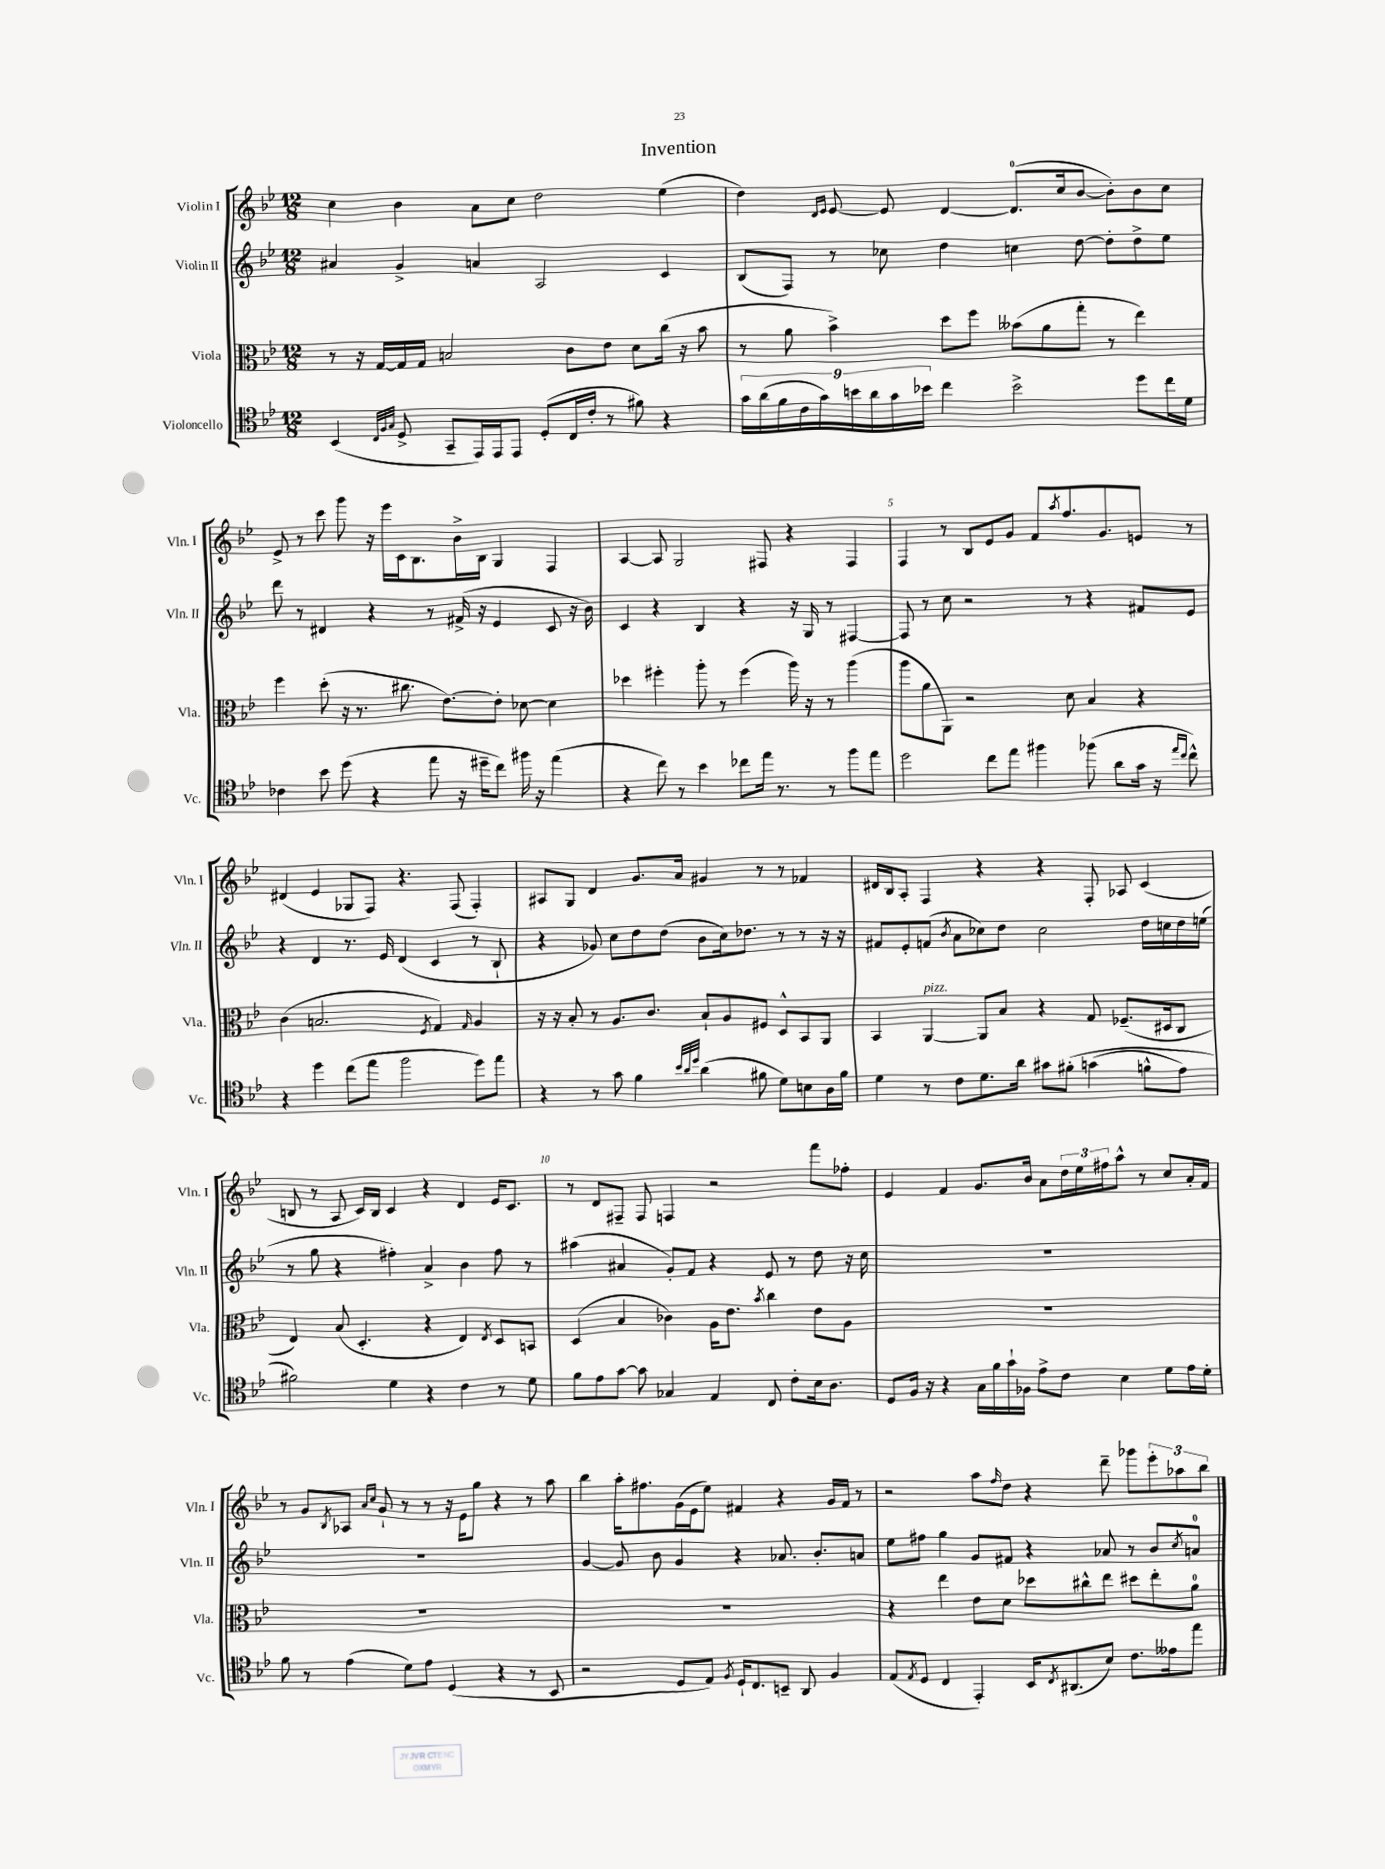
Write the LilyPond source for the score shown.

\header { title = "Invention" }
<<
\new StaffGroup <<
\new Staff = "s0" \with { instrumentName = "Violin I" shortInstrumentName = "Vln. I" } {
    \clef treble \key bes \major \numericTimeSignature \time 12/8
    c''4 bes'4 a'8 c''8 d''2 ees''4( |
    d''4) \grace { d'16 ees'16 } ees'8~ ees'8 d'4~ d'8.-0( c''16 bes'8~ bes'8-.) bes'8 c''8 |
    ees'8-> r8 c'''8 g'''8 r16 ees'''16 c'16 bes8. bes'16-> bes16 g4 f4 |
    a4~ a8 g2 fis8 r4 fis4 |
    f4 r8 bes8 ees'8 g'8 f'8 \acciaccatura { a''8 } f''8. g'8. e'8 r8 |
    dis'4( ees'4 ges8 f8) r4. f8( f4-.) |
    ais8 g8 d'4 g'8. a'16 gis'4 r8 r8 fes'4 |
    dis'16 bes16 a8-. f4 r4 r4 f8-. aes8 c'4( |
    b8 r8 a8 c'16) b16 c'4 r4 d'4 ees'16 c'8. |
    r8 d'8 fis8-- fis8 f4 r2 f'''8 fes''8-. |
    ees'4 f'4 g'8. bes'16 a'8 \tuplet 3/2 { d''16 ees''16 fis''16 } a''8-^ r8 c''8 a'16-. f'16 |
    r8 g'8 \acciaccatura { bes8 } aes8 \grace { a'16 c''16 } g'8-! r8 r8 r16 ees'16 g''8 r4 r8 a''8 |
    bes''4 a''16-. fis''8. g'16( ees'16 ees''8) fis'4 r4 g'16 fis'16 r8 |
    r2 a''8 \grace { f''16 } d''8 r4 d'''8-- ges'''8 \tuplet 3/2 { ees'''8-. aes''8 bes''8 } \bar "|." |
}
\new Staff = "s1" \with { instrumentName = "Violin II" shortInstrumentName = "Vln. II" } {
    \clef treble \key bes \major \numericTimeSignature \time 12/8
    ais'4 g'4-> a'4 a2 c'4 |
    bes8( f8) r8 ces''8 d''4 c''4 d''8~ d''8-. d''8-> ees''8 |
    d'''8 r8 dis'4 r4 r8 fis'16->( r16 ees'4 c'8 r16 bes'16) |
    c'4 r4 bes4 r4 r16 g16 r8 fis4~ |
    fis8 r8 c''8 r2 r8 r4 fis'8 ees'8 |
    r4 d'4 r8. ees'16 d'4( c'4 r8 bes8-! |
    r4 ges'8) c''8 d''8 d''8( bes'8 c''16) des''8. r8 r8 r16 r16 |
    fis'8 ees'8-. f'8( \acciaccatura { bes'8 } a'8 ces''8) d''8 ces''2 d''16 c''16 d''16 e''16( |
    r8 g''8 r4 fis''4-.) a'4-> bes'4 fis''8 r8 |
    ais''4( ais'4 g'8-.) f'8 r4 ees'8 r8 d''8 r16 c''16 |
    R1. |
    R1. |
    g'4~ g'8 bes'8 g'4 r4 aes'8. bes'8.-. a'8 |
    ees''8 fis''8 g''4 g'8 fis'8 r4 aes'8 r8 bes'8 \acciaccatura { c''8 } a'8-0 \bar "|." |
}
\new Staff = "s2" \with { instrumentName = "Viola" shortInstrumentName = "Vla." } {
    \clef alto \key bes \major \numericTimeSignature \time 12/8
    r8 r16 g16~ g16 g16 b2 c'8 ees'8 d'8 c''16( r16 bes'8 |
    r8 a'8 bes'4->) d''8 f''8 beses'8( a'8 g''8-. r8 ees''4) |
    f''4 d''8-.( r16 r8. cis''8. ees'8.~) ees'8-. des'8~ des'4 |
    des''4 fis''4-. a''8-. r8 fis''4( a''16) r16 r8 a''4( |
    a''8 a'8 a,8) r2 d'8 bes4 r4 |
    c'4( b2. \acciaccatura { f8 } g4) \grace { g16 } a4 |
    r16 r16 bes8-. r8 a8. c'8. bes8-! a8 fis8 d8-^ bes,8 a,8 |
    bes,4 a,4~^\markup { \italic "pizz." } a,8 bes8 r4 g8 fes8.--( dis16 c8 |
    ees4) bes8( d4.-. r4 ees4) \acciaccatura { ees8 } d8 b,8 |
    d4( bes4 ces'4) a16 ees'8. \acciaccatura { bes'8 } c''4 ees'8 a8 |
    R1. |
    R1. |
    R1. |
    r4 ees''4 ees'8 d'8 des''8 cis''8-^ ees''8 dis''8 ees''8-. a'8-0 \bar "|." |
}
\new Staff = "s3" \with { instrumentName = "Violoncello" shortInstrumentName = "Vc." } {
    \clef tenor \key bes \major \numericTimeSignature \time 12/8
    bes,4( \grace { c32 f32 g32 } d8-> g,8-- ees,16) ees,16 ees,8 d8-.( c16 c'16-. r8 fis'8) r4 |
    \tuplet 9/8 { g'16 a'16( f'16 c'16 g'16) b'16 a'16 g'16 bes'16 } c''4 bes'2-> d''8 c''16 d'16 |
    ces'4 bes'8 d''8( r4 ees''8 r16 dis''16-- c''8) fis''16 r16 ees''4( |
    r4 c''8) r8 bes'4 ces''8 ees''16 r8. r8 f''8 ees''8 |
    d''2 c''8 ees''8 fis''4 fes''8( a'8 g'16 r16 \grace { ees''16 c''16 } c''8-^) |
    r4 d''4 c''8( ees''8 f''2 d''8) ees''8 |
    r4 r8 g'8 f'4 \grace { bes'32 a'32 d''32 } a'4( fis'8 d'8) b8 a16 fis'16 |
    d'4 r8 c'8 d'8. a'16 gis'8 fis'8-.\( g'4( f'8-^ ees'8) |
    fis'2\) d'4 r4 c'4 r8 d'8 |
    f'8 ees'8 g'8~ g'8 ges4 ees4 c8 c'8-. bes16 a8. |
    d8 f16 r16 r4 g16 f'16 g'16-! fes16 ees'8-> c'8 bes4 d'8 ees'16 d'16-. |
    f'8 r8 ees'4( d'8) ees'8 d4( r4 r8 bes,8 |
    r2 d8 ees8) \acciaccatura { f8 } d16-! c8. b,8-- a,8 f4 |
    ees8( \acciaccatura { ees8 } d8 c4 ees,4-.) bes,16 \acciaccatura { c8 } ais,8.( bes8) c'8. eeses'16 ees''8 \bar "|." |
}
>>
>>
\layout { \context { \Score \override BarNumber.break-visibility = ##(#f #t #t) barNumberVisibility = #(every-nth-bar-number-visible 5) } }
